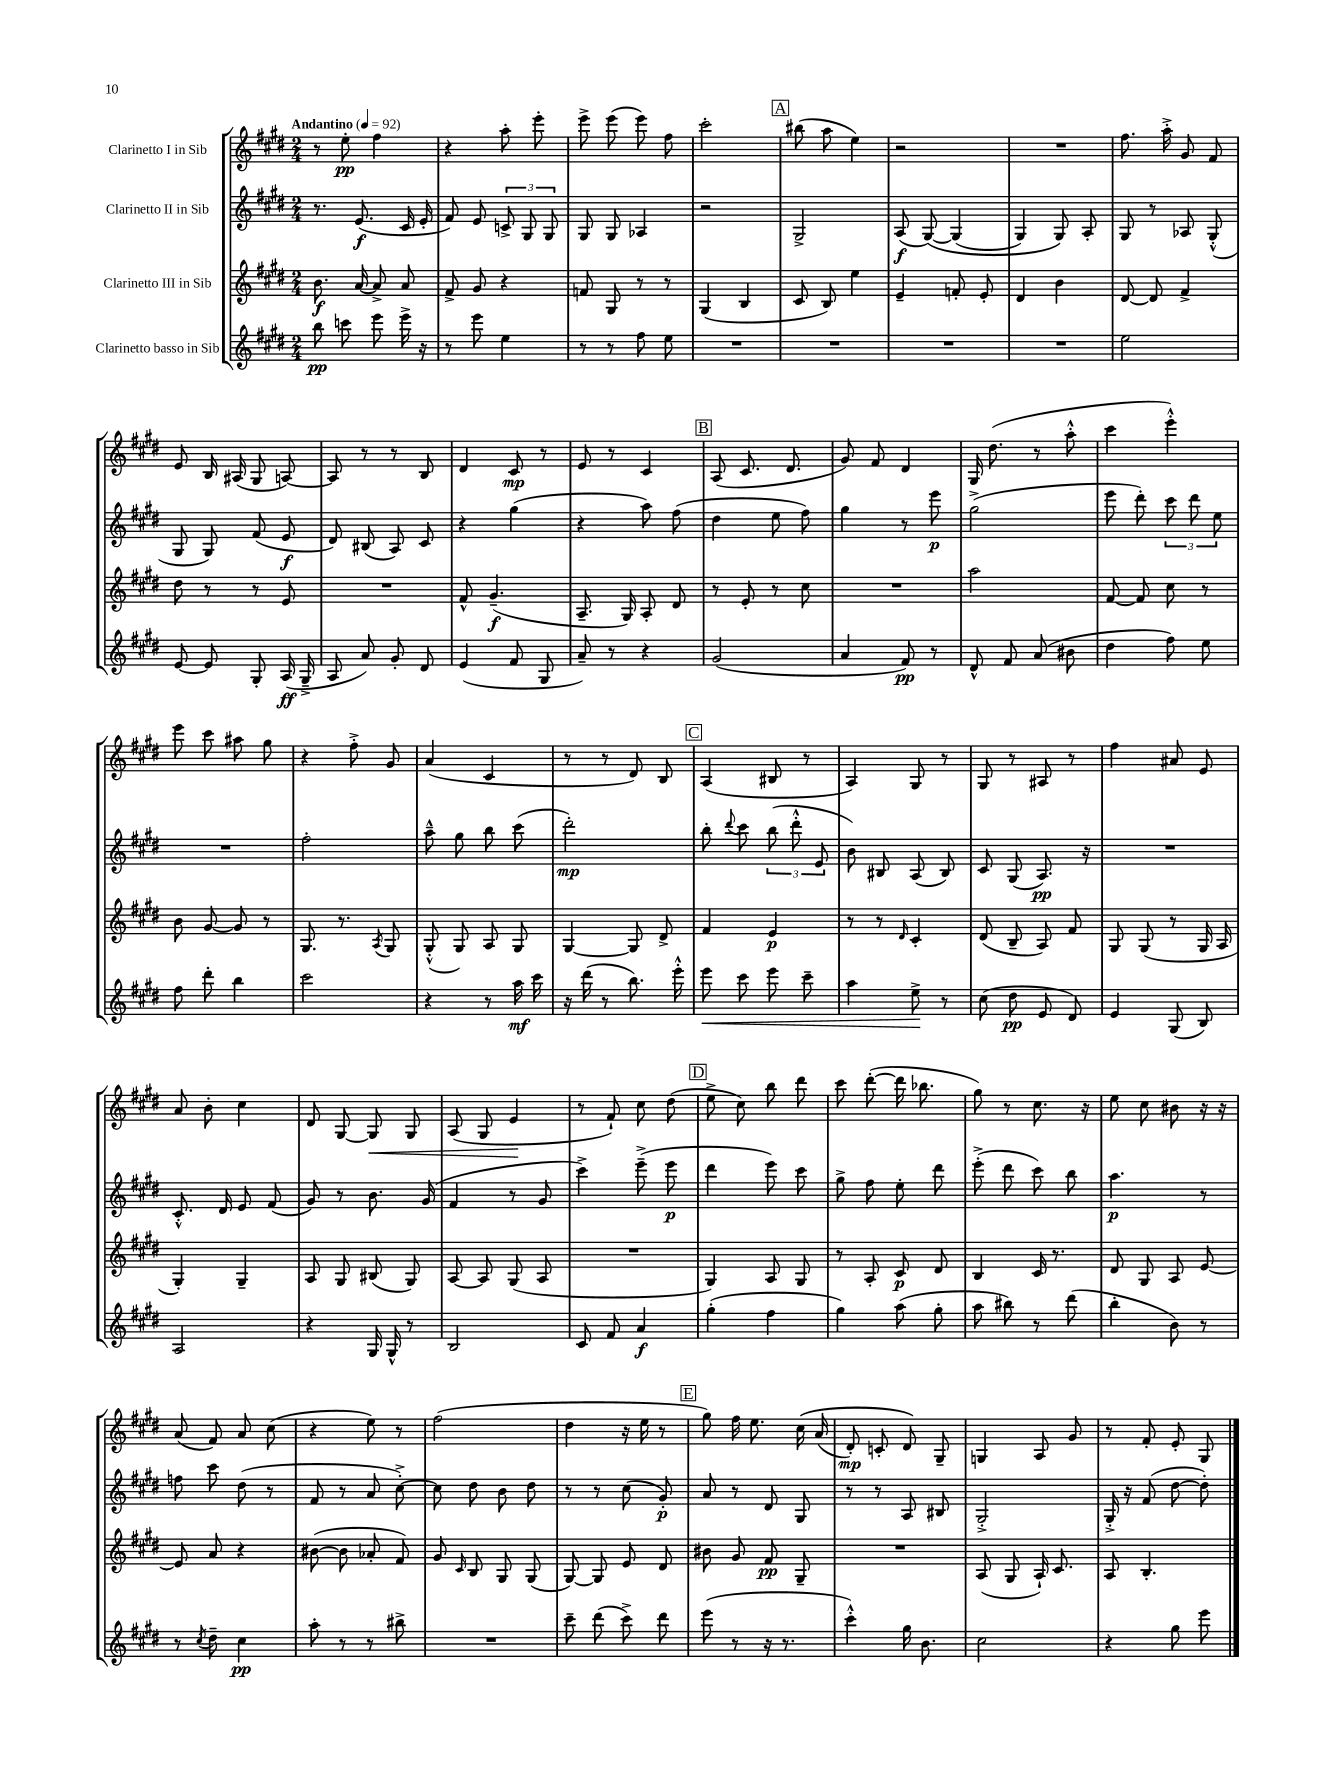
<<
\new StaffGroup <<
\new Staff = "s0" \with { instrumentName = "Clarinetto I in Sib" } {
    \clef treble \key e \major \numericTimeSignature \time 2/4 \tempo "Andantino" 4 = 92
    \autoBeamOff r8 e''8-.\pp fis''4 |
    r4 a''8-. e'''8-. |
    e'''8-> e'''8( e'''8) fis''8 |
    cis'''2-. |
    \mark \markup { \box "A" } bis''8( a''8 e''4) |
    r2 |
    R2 |
    fis''8. a''16-.-> gis'8 fis'8 |
    e'8 b16 ais16( gis8 a8~) |
    a8 r8 r8 b8 |
    dis'4 cis'8\mp r8 |
    e'8 r8 cis'4 |
    \mark \markup { \box "B" } a8( cis'8. dis'8. |
    gis'8) fis'8 dis'4 |
    gis16 dis''8.( r8 a''8-.-^ |
    cis'''4 e'''4-.-^) |
    e'''8 cis'''8 ais''8 gis''8 |
    r4 fis''8-.-> gis'8 |
    a'4( cis'4 |
    r8 r8 dis'8) b8 |
    \mark \markup { \box "C" } a4( bis8 r8 |
    a4) gis8 r8 |
    gis8 r8 ais8 r8 |
    fis''4 ais'8 e'8 |
    a'8 b'8-. cis''4 |
    dis'8 gis8~ gis8\< gis8 |
    a8( gis8 e'4\! |
    r8 fis'8-!) cis''8 dis''8( |
    \mark \markup { \box "D" } e''8-> cis''8) b''8 dis'''8 |
    cis'''8 dis'''8~-.( dis'''16 bes''8. |
    gis''8) r8 cis''8. r16 |
    e''8 cis''8 bis'8 r16 r16 |
    a'8( fis'8) a'8 cis''8( |
    r4 e''8) r8 |
    fis''2( |
    dis''4 r16 e''16 r8 |
    \mark \markup { \box "E" } gis''8) fis''16 e''8. cis''16\( a'16( |
    dis'8-.\mp) c'8-. dis'8\) gis8-- |
    g4 a8 gis'8 |
    r8 fis'8-. e'8-. gis8 \bar "|." |
}
\new Staff = "s1" \with { instrumentName = "Clarinetto II in Sib" } {
    \clef treble \key e \major \numericTimeSignature \time 2/4
    \autoBeamOff r8. e'8.\f( cis'16 e'16-. |
    fis'8) e'8 \tuplet 3/2 { c'8-> gis8 gis8 } |
    gis8 gis8 aes4 |
    r2 |
    \mark \markup { \box "A" } gis2-> |
    a8\f( gis8~)\( gis4( |
    gis4) gis8\) a8-. |
    gis8 r8 aes8 gis8-.-^( |
    gis8 gis8) fis'8( e'8\f |
    dis'8) bis8( a8) cis'8 |
    r4 gis''4( |
    r4 a''8) fis''8( |
    \mark \markup { \box "B" } dis''4 e''8 fis''8) |
    gis''4 r8 e'''8\p |
    gis''2->( |
    e'''8 dis'''8-.) \tuplet 3/2 { cis'''8 dis'''8 e''8 } |
    R2 |
    fis''2-. |
    a''8---^ gis''8 b''8 cis'''8( |
    dis'''2-.\mp) |
    \mark \markup { \box "C" } b''8-. \appoggiatura { dis'''8 } cis'''8 \tuplet 3/2 { b''8( dis'''8-.-^ e'8 } |
    b'8) bis8 a8( bis8) |
    cis'8 gis8( a8.\pp) r16 |
    R2 |
    cis'8.-.-^ dis'16 e'8 fis'8( |
    gis'8) r8 b'8. gis'16( |
    fis'4 r8 gis'8 |
    cis'''4->) e'''8--->( e'''8\p |
    \mark \markup { \box "D" } dis'''4 e'''8) cis'''8 |
    gis''8-> fis''8 e''8-. dis'''8 |
    e'''8-.->( dis'''8 cis'''8) b''8 |
    a''4.\p r8 |
    f''8 cis'''8 dis''8( r8 |
    fis'8 r8 a'8 cis''8~-.->) |
    cis''8 dis''8 b'8 dis''8 |
    r8 r8 cis''8( gis'8-.\p) |
    \mark \markup { \box "E" } a'8 r8 dis'8 gis8 |
    r8 r8 a8 bis8 |
    gis2-.-> |
    gis16-.-> r16 fis'8( dis''8~ dis''8-.) \bar "|." |
}
\new Staff = "s2" \with { instrumentName = "Clarinetto III in Sib" } {
    \clef treble \key e \major \numericTimeSignature \time 2/4
    \autoBeamOff b'8.\f a'16~ a'8-> a'8 |
    fis'8-> gis'8 r4 |
    f'8 gis8 r8 r8 |
    gis4( b4 |
    \mark \markup { \box "A" } cis'8 b8) e''4 |
    e'4-- f'8-. e'8-. |
    dis'4 b'4 |
    dis'8~ dis'8 fis'4-> |
    dis''8 r8 r8 e'8 |
    R2 |
    fis'8-^ gis'4.--\f( |
    a8.-- gis16) a8-. dis'8 |
    \mark \markup { \box "B" } r8 e'8-. r8 cis''8 |
    R2 |
    a''2 |
    fis'8~ fis'8 cis''8 r8 |
    b'8 gis'8~ gis'8 r8 |
    gis8. r8. \acciaccatura { a8 } gis8 |
    gis8-.-^( gis8) a8 gis8 |
    gis4~ gis8 dis'8-> |
    \mark \markup { \box "C" } fis'4 e'4\p |
    r8 r8 \grace { dis'16 } cis'4-. |
    dis'8( b8-- a8) fis'8 |
    gis8 gis8( r8 gis16 a16 |
    gis4-.) gis4-- |
    a8 gis8 bis8( gis8) |
    a8~ a8 gis8( a8 |
    R2 |
    \mark \markup { \box "D" } gis4) a8 gis8 |
    r8 a8-. cis'8\p dis'8 |
    b4 cis'16 r8. |
    dis'8 gis8 a8 e'8~ |
    e'8 a'8 r4 |
    bis'8~( bis'8 aes'8-. fis'8) |
    gis'8 \grace { cis'16 } b8 gis8 gis8( |
    gis8~) gis8 e'8 dis'8 |
    \mark \markup { \box "E" } bis'8 gis'8 fis'8\pp gis8-- |
    R2 |
    a8( gis8 a16-!) cis'8. |
    a8 b4.-. \bar "|." |
}
\new Staff = "s3" \with { instrumentName = "Clarinetto basso in Sib" } {
    \clef treble \key e \major \numericTimeSignature \time 2/4
    \autoBeamOff b''8\pp c'''8 e'''8 e'''16-> r16 |
    r8 e'''8 e''4 |
    r8 r8 fis''8 e''8 |
    R2 |
    \mark \markup { \box "A" } R2 |
    R2 |
    R2 |
    e''2 |
    e'8~ e'8 gis8-. a16\ff( gis16---> |
    a8 a'8) gis'8-. dis'8 |
    e'4( fis'8 gis8 |
    a'8--) r8 r4 |
    \mark \markup { \box "B" } gis'2( |
    a'4 fis'8\pp) r8 |
    dis'8-^ fis'8 a'8( bis'8 |
    dis''4 fis''8) e''8 |
    fis''8 dis'''8-. b''4 |
    cis'''2 |
    r4 r8 a''16\mf cis'''16 |
    r16 dis'''16( r8 b''8.) e'''16-.-^ |
    \mark \markup { \box "C" } e'''8\< cis'''8 e'''8 cis'''8-- |
    a''4 e''8->\! r8 |
    cis''8( dis''8\pp e'8 dis'8) |
    e'4 gis8( b8) |
    a2 |
    r4 gis16 gis16-^ r8 |
    b2 |
    cis'8 fis'8 a'4\f |
    \mark \markup { \box "D" } gis''4-.( fis''4 |
    gis''4) a''8( gis''8-. |
    a''8 bis''8) r8 dis'''8( |
    b''4-. b'8) r8 |
    r8 \acciaccatura { cis''8 } dis''8-- cis''4\pp |
    a''8-. r8 r8 bis''8-> |
    R2 |
    cis'''8-- dis'''8( cis'''8->) dis'''8 |
    \mark \markup { \box "E" } e'''8( r8 r16 r8. |
    cis'''4-.-^) gis''16 b'8. |
    cis''2 |
    r4 gis''8 e'''8 \bar "|." |
}
>>
>>
\layout { \context { \Score \remove "Bar_number_engraver" } }
